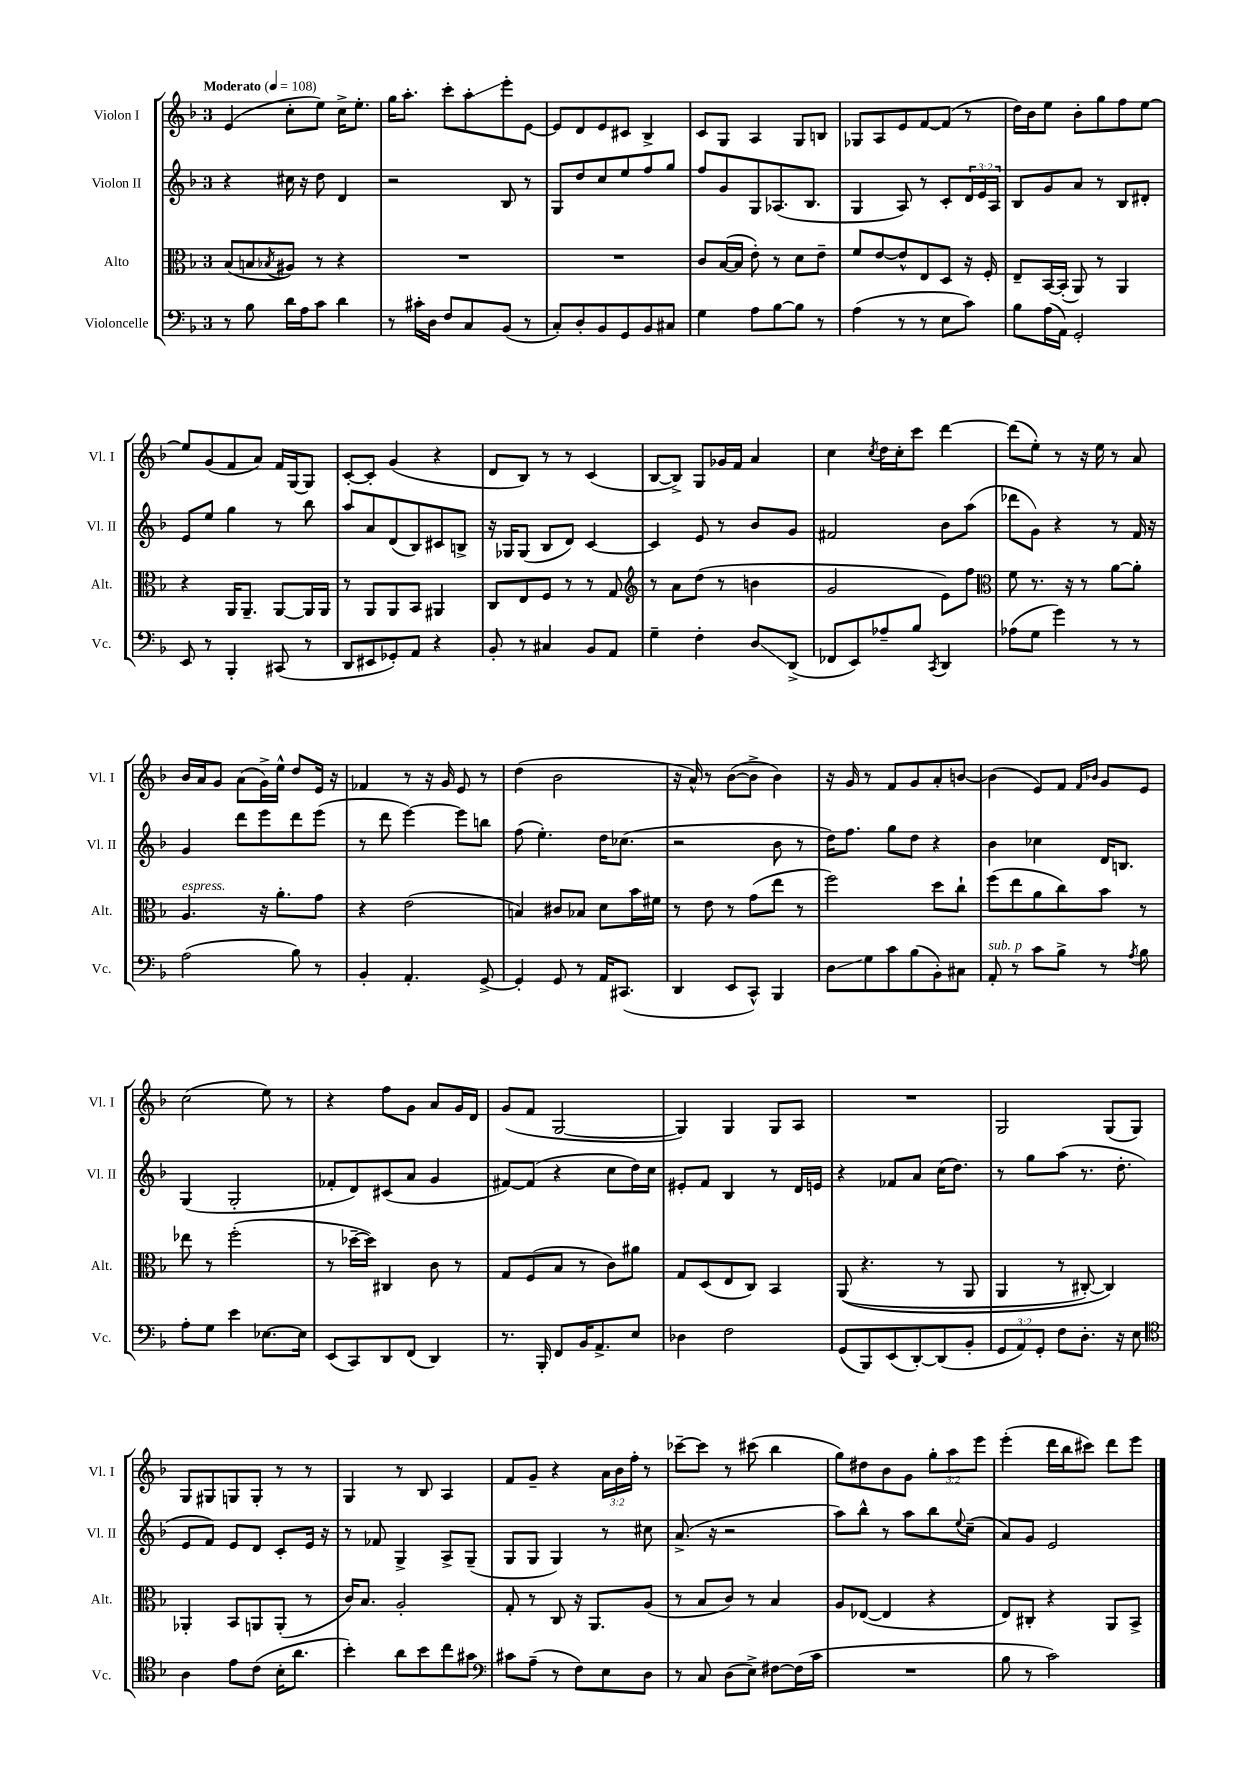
<<
\new StaffGroup <<
\new Staff = "s0" \with { instrumentName = "Violon I" shortInstrumentName = "Vl. I" } {
    \clef treble \key f \major \once \override Staff.TimeSignature.style = #'single-digit \time 3/4 \override Staff.TupletNumber.text = #tuplet-number::calc-fraction-text \tempo "Moderato" 4 = 108
    e'4( c''8-. e''8) c''16-> e''8.-. |
    g''16 a''8.-. c'''8-. a''8-.\glissando e'''8-. e'8~ |
    e'8 d'8 e'8 cis'8 bes4-> |
    c'8 g8 a4 g8 b8 |
    ges8 a8 e'8 f'8~ f'8( r8 |
    d''16) bes'16 e''8 bes'8-. g''8 f''8 e''8~ |
    e''8 g'8( f'8 a'8) f'16 g16~ g8 |
    c'8~-. c'8-. g'4( r4 |
    d'8 bes8) r8 r8 c'4( |
    bes8~ bes8->) g8 ges'16 f'16 a'4 |
    c''4 \acciaccatura { c''8 } d''16 c''16-. c'''8 d'''4~ |
    d'''8( e''8-.) r8 r16 e''16 r8 a'8 |
    bes'16 a'16 g'8 a'8( g'16->) e''16-^ d''8 e'16 r16 |
    fes'4 r8 r16 g'16 e'8 r8 |
    d''4( bes'2 |
    r16 a'16-^) r8 bes'8~( bes'8-> bes'4) |
    r16 g'16 r8 f'8 g'8 a'8-. b'8~ |
    b'4( e'8) f'8 \grace { f'16 bes'16 } g'8 e'8 |
    c''2( e''8) r8 |
    r4 f''8 g'8 a'8 g'16 d'16 |
    g'8( f'8 g2~ |
    g4) g4 g8 a8 |
    R2. |
    g2 g8( g8) |
    g8 gis8 g8 g8-. r8 r8 |
    g4 r8 bes8 a4 |
    f'8 g'8-- r4 \tuplet 3/2 { a'16 bes'16 f''16-. } r8 |
    ces'''8~-- ces'''8 r8 cis'''8( bes''4 |
    g''8) dis''8 bes'8 g'8 \tuplet 3/2 { g''8-. a''8 e'''8 } |
    e'''4-.( d'''16 bes''16 cis'''8) d'''8 e'''8 \bar "|." |
}
\new Staff = "s1" \with { instrumentName = "Violon II" shortInstrumentName = "Vl. II" } {
    \clef treble \key f \major \once \override Staff.TimeSignature.style = #'single-digit \time 3/4 \override Staff.TupletNumber.text = #tuplet-number::calc-fraction-text
    r4 cis''16 r16 d''8 d'4 |
    r2 bes8 r8 |
    g8 d''8 c''8 e''8 f''8 g''8 |
    f''8 g'8 g8 aes8.( bes8. |
    g4 a8) r8 c'8-. \tuplet 3/2 { d'16 e'16 a16 } |
    bes8 g'8 a'8 r8 bes8 dis'8-. |
    e'8 e''8 g''4 r8 bes''8 |
    a''8 a'8 d'8( bes8) cis'8 b8-> |
    r16 ges16 ges8( bes8 d'8) c'4~ |
    c'4 e'8 r8 bes'8 g'8 |
    fis'2 bes'8 a''8( |
    des'''8 g'8) r4 r8 f'16 r16 |
    g'4 d'''8 e'''8 d'''8 e'''8( |
    r8 d'''8 e'''4~) e'''8 b''8 |
    f''8( e''4.-.) d''16 ces''8.( |
    r2 bes'8 r8 |
    d''16) f''8. g''8 d''8 r4 |
    bes'4 ces''4 d'16 b8. |
    g4( g2-. |
    fes'8-. d'8) cis'8( a'8 g'4 |
    fis'8~) fis'8( r4 c''8 d''16) c''16 |
    eis'8-. f'8 bes4 r8 d'16 e'16 |
    r4 fes'8 a'8 c''16( d''8.) |
    r8 g''8 a''8( r8. d''8.-. |
    e'8 f'8) e'8 d'8 c'8-. e'16 r16 |
    r8 fes'8 g4-> a8-> g8--( |
    g8 g8 g4) r8 cis''8 |
    a'8.->( r16 r2 |
    a''8) bes''8-^ r8 a''8 bes''8 \appoggiatura { e''8 } c''8--( |
    a'8) g'8 e'2 \bar "|." |
}
\new Staff = "s2" \with { instrumentName = "Alto" shortInstrumentName = "Alt." } {
    \clef alto \key f \major \once \override Staff.TimeSignature.style = #'single-digit \time 3/4
    bes8( b8 \acciaccatura { bes8 } ais8) r8 r4 |
    R2. |
    R2. |
    c'8 bes16~( bes16 e'8-.) r8 d'8 e'8-- |
    f'8 e'8~ e'8-^ e8 d8 r16 f16-. |
    e8-- bes,16~ bes,16-.( a,8) r8 a,4 |
    r4 a,16 a,8.-- a,8~ a,16 a,16 |
    r8 a,8 a,8 bes,8 ais,4 |
    c8 e8 f8 r8 r8 g8 |
    \clef treble r8 a'8 d''8( r8 b'4 |
    g'2 e'8) f''8 |
    \clef alto f'8 r8. r16 r8 a'8~ a'8-. |
    a4.^\markup { \italic "espress." } r16 a'8.-. g'8 |
    r4 e'2( |
    b4) cis'8 bes8 d'8 bes'16 fis'16 |
    r8 e'8 r8 g'8( e''8 r8 |
    f''2) d''8 c''8-! |
    f''8( e''8 a'8 c''8) bes'8 r8 |
    ees''8 r8 f''2-.( |
    r8 des''16~-- des''16) cis4 c'8 r8 |
    g8 f8( bes8 r8 c'8) ais'8 |
    g8 d8( e8 c8) bes,4 |
    a,8(\( r4. r8 a,8 |
    a,4 r8 cis8~-.) cis4\) |
    aes,4-. bes,8 a,8 a,8-.( r8 |
    c'16) bes8. a2-. |
    g8-. r8 c8 r16 a,8. a8( |
    r8 bes8 c'8) r8 bes4 |
    a8 ees8~( ees4 r4 |
    e8) cis8-. r4 a,8 bes,8-> \bar "|." |
}
\new Staff = "s3" \with { instrumentName = "Violoncelle" shortInstrumentName = "Vc." } {
    \clef bass \key f \major \once \override Staff.TimeSignature.style = #'single-digit \time 3/4 \override Staff.TupletNumber.text = #tuplet-number::calc-fraction-text
    r8 bes8 d'16 a16 c'8 d'4 |
    r8 cis'16-. d16 f8 c8 bes,8( r8 |
    c8-.) d8-. bes,8 g,8 bes,8 cis8 |
    g4 a8 bes8~ bes8 r8 |
    a4( r8 r8 e8 c'8) |
    bes8 a16( a,16) g,2-. |
    e,8 r8 bes,,4-. cis,8( r8 |
    d,8 eis,8 ges,8-.) a,8 r4 |
    bes,8-. r8 cis4 bes,8 a,8 |
    g4-- f4-. d8\glissando d,8->( |
    fes,8 e,8) aes8-- bes8 \acciaccatura { c,8 } d,4 |
    aes8( g8 g'4) r8 r8 |
    a2( bes8) r8 |
    bes,4-. a,4.-. g,8~-> |
    g,4-. g,8 r8 a,16 cis,8.( |
    d,4 e,8 c,8-^) bes,,4 |
    d8\glissando g8 c'8 bes8( bes,8-.) cis8 |
    a,8-.^\markup { \italic "sub. p" } r8 c'8 bes8-> r8 \acciaccatura { a8 } bes8 |
    a8-. g8 e'4 ees8.~ ees16 |
    e,8( c,8) d,8 f,8( d,4) |
    r8. bes,,16-. f,8 bes,16 a,8.-> e8 |
    des4 f2 |
    g,8( bes,,8) e,8( d,8~-.) d,8( bes,8-. |
    \tuplet 3/2 { g,8 a,8) g,8-. } f8 d8.-. r16 e8 |
    \clef tenor a4 e'8 c'8( bes16-. a'8. |
    bes'4-.) a'8 bes'8 c''8 gis'8 |
    \clef bass cis'8 a8--( r8 f8) e8 d8 |
    r8 c8 d8( e8->) fis8~ fis16( c'16 |
    R2. |
    bes8 r8 c'2) \bar "|." |
}
>>
>>
\layout { \context { \Score \remove "Bar_number_engraver" } }
